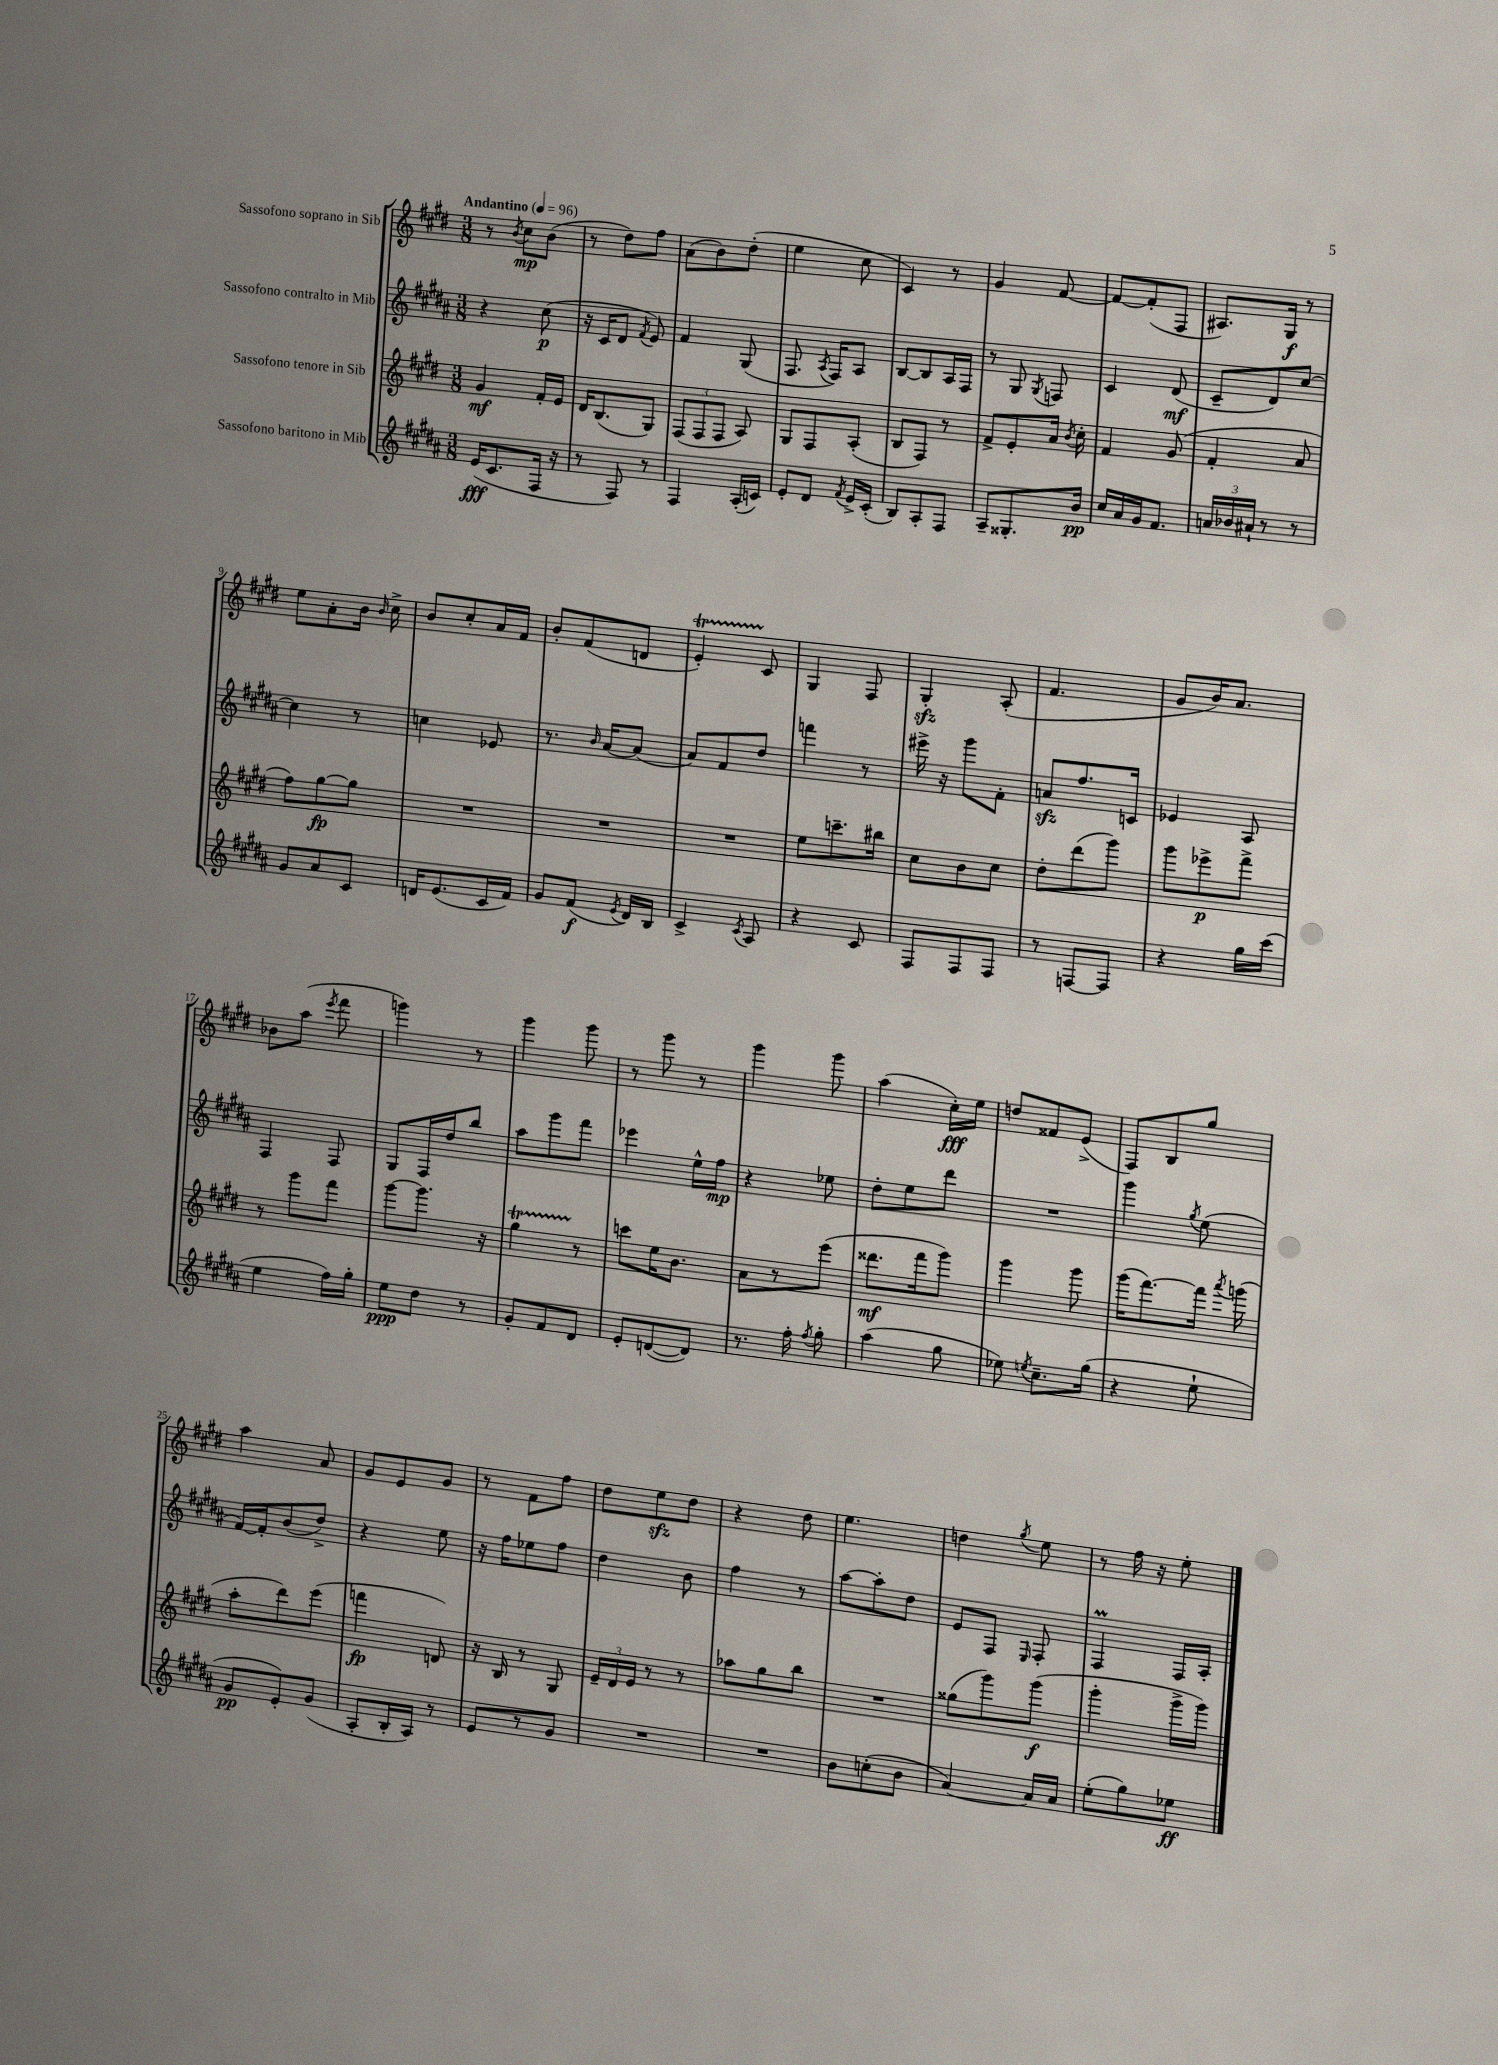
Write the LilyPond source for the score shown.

<<
\new StaffGroup <<
\new Staff = "s0" \with { instrumentName = "Sassofono soprano in Sib" } {
    \clef treble \key e \major \numericTimeSignature \time 3/8 \tempo "Andantino" 4 = 96
    \autoBeamOff r8 \acciaccatura { b'8 } cis''8[\mp b'8]( |
    r8 dis''8[) fis''8] |
    a'8[( b'8) dis''8]-.( |
    e''4 cis''8 |
    cis'4) r8 |
    gis'4 fis'8~ |
    fis'8[~ fis'8-.( fis8] |
    ais8.[) gis16]\f r8 |
    e''8[ a'8-. b'16] \grace { b'16 } cis''16-> |
    b'8[ cis''8-. a'16 fis'16] |
    b'8[-. fis'8( d'8] |
    e'4-.\startTrillSpan) cis'8\stopTrillSpan |
    gis4 fis8 |
    gis4-.\sfz a8-.( |
    fis'4. |
    gis'8[ b'16) a'8.] |
    bes'8[ a''8]( \acciaccatura { e'''8 } fis'''8 |
    g'''4) r8 |
    gis'''4 gis'''8 |
    r8 gis'''8 r8 |
    gis'''4 gis'''8 |
    a''4( cis''16[-.\fff) e''16] |
    d''8[ fisis'8 e'8]->( |
    fis8[) b8 gis''8] |
    a''4 a'8 |
    gis'8[ e'8 gis'8] |
    r8 fis'8[ fis''8] |
    dis''8[ e''8\sfz dis''8] |
    r4 dis''8 |
    e''4. |
    d''4 \acciaccatura { gis''8 } e''8 |
    r8 fis''16 r16 e''8-. \bar "|." |
}
\new Staff = "s1" \with { instrumentName = "Sassofono contralto in Mib" } {
    \clef treble \key b \major \numericTimeSignature \time 3/8
    \autoBeamOff r4 cis''8\p( |
    r16 cis'16[ dis'8] \acciaccatura { fis'8 } e'8) |
    fis'4 gis8( |
    fis8. \acciaccatura { ais8 } fis16[) ais8] |
    b8[~ b8 ais16 fis16] |
    r8 gis8 \acciaccatura { gis8 } f8 |
    cis'4 dis'8\mf( |
    cis'8[-- dis'8) cis''8]~ |
    cis''4 r8 |
    c''4 ees'8 |
    r8. \grace { b'16 } ais'16[~ ais'8]( |
    ais'8[) fis'8 dis''8] |
    f'''4 r8 |
    eis'''16-> r16 gis'''8[ fis'8]-. |
    a'8[\sfz fis''8. c'16] |
    ees'4 ais8 |
    fis4 fis8 |
    gis8[ fis16 dis''16 b''8] |
    ais''8[ gis'''8 fis'''8] |
    ees'''4 e''16[-^ fis''16]\mp |
    r4 ees''8 |
    dis''8[-. e''8 dis'''8] |
    R4. |
    gis'''4 \acciaccatura { gis''8 } e''8( |
    fis'16[~) fis'16-. b'8( dis''8]->) |
    r4 e''8 |
    r16 fis''16[ ees''8 fis''8] |
    dis''4 b'8 |
    fis''4 r8 |
    ais''8[~ ais''8-. dis''8] |
    e'8[ fis8] \grace { e16 } fis8-. |
    fis4\prall fis16[ ais16]-. \bar "|." |
}
\new Staff = "s2" \with { instrumentName = "Sassofono tenore in Sib" } {
    \clef treble \key e \major \numericTimeSignature \time 3/8
    \autoBeamOff gis'4\mf fis'16[-. e'16] |
    dis'16[ b8.( gis8]) |
    \tuplet 3/2 { fis8[( fis8 fis8] } a8) |
    gis8[ fis8 a8]-.( |
    b8[ fis8]) r8 |
    fis'8[-> e'8-. a'16] \acciaccatura { b'8 } cis''16-. |
    fis'4 gis'8( |
    fis'4-. a'8 |
    fis''8[) gis''8~\fp gis''8] |
    R4. |
    R4. |
    R4. |
    e''8[ c'''8.-- bis''16] |
    cis''8[ b'8 cis''8] |
    dis''8[-. dis'''8( gis'''8]) |
    gis'''8[ ees'''8->\p fis'''8]-> |
    r8 gis'''8[ fis'''8] |
    gis'''8[~ gis'''8.] r16 |
    gis''4\startTrillSpan r8\stopTrillSpan |
    c'''8[ e''16 b'8.] |
    a'8[ r8 e'''8]( |
    disis'''8.[\mf fis'''16 gis'''8]) |
    gis'''4 gis'''8 |
    gis'''16[( fis'''8.~) fis'''16] \acciaccatura { a'''8 } g'''16( |
    a''8[-. dis'''8) e'''8]( |
    f'''4\fp d'8) |
    r16 b16 r8 gis8 |
    \tuplet 3/2 { e'16[-- dis'16 e'16] } r8 r8 |
    aes''8[ gis''8 b''8] |
    R4. |
    gisis''8[( gis'''8) gis'''8]\f( |
    gis'''4-. gis'''16[-> gis'''16]) \bar "|." |
}
\new Staff = "s3" \with { instrumentName = "Sassofono baritono in Mib" } {
    \clef treble \key b \major \numericTimeSignature \time 3/8
    \autoBeamOff e'16[\fff( cis'8. fis16] r16 |
    r8 fis8) r8 |
    fis4 ais16[-.( c'16]) |
    e'8[-. dis'8] \acciaccatura { fis'8 } e'16[-> cis'16]-.( |
    b8[) ais8-. fis8] |
    ais8[-- gisis8.-. b'16]\pp |
    cis''16[ ais'16 gis'16 fis'8.] |
    \tuplet 3/2 { a'16[ bes'16 ais'16]-! } r8 r8 |
    gis'8[ ais'8 cis'8] |
    d'16[ e'8.( cis'16 fis'16]) |
    gis'8[ fis'8]\f( \acciaccatura { e'8 } dis'16[) b16] |
    cis'4-> \acciaccatura { cis'8 } ais8 |
    r4 cis'8 |
    fis8[ fis8 fis8] |
    r8 f8[~ f8] |
    r4 gis''16[ cis'''16]( |
    e''4 fis''16[) gis''16]-. |
    e''8[\ppp dis''8] r8 |
    gis'8[-. fis'8 dis'8] |
    e'8[-. d'8~( d'8]) |
    r8. fis''16-. \acciaccatura { fis''8 } gis''8-. |
    ais''4( gis''8 |
    ees''8) \acciaccatura { e''8 } cis''8.[-- gis''16]( |
    r4 e''8-! |
    gis'8[\pp e'8-.) gis'8]( |
    ais8[-. b16-. ais16]) r8 |
    e'8[ r8 gis'8] |
    R4. |
    R4. |
    b'8[ c''8-.( b'8] |
    ais'4~) ais'16[ ais'16] |
    e''8[-.( gis''8) ees''8]\ff \bar "|." |
}
>>
>>
